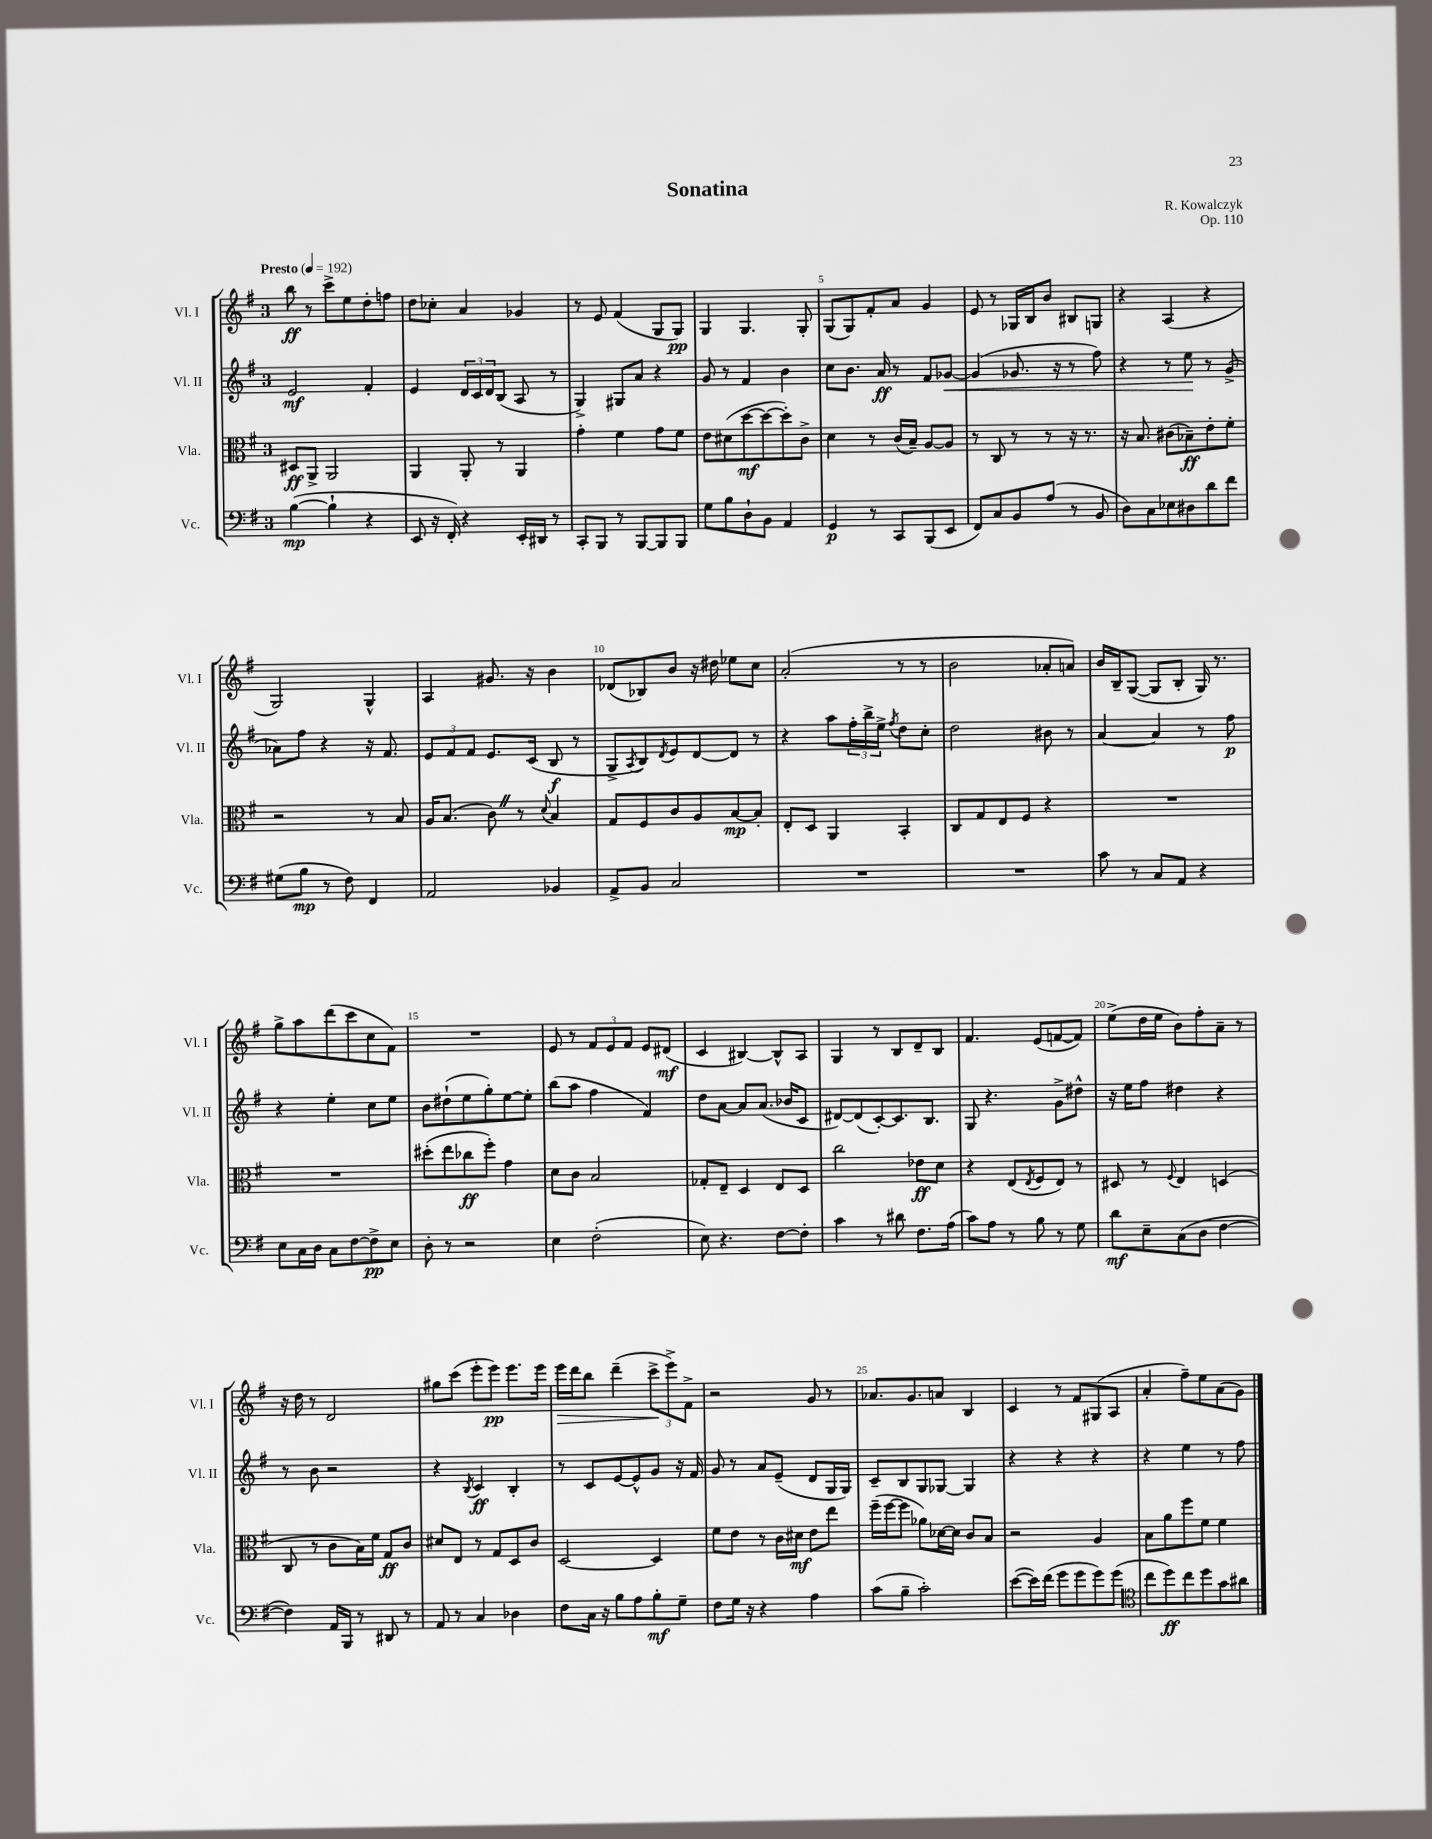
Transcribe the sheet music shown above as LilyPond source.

\header { title = "Sonatina" composer = "R. Kowalczyk" opus = "Op. 110" }
<<
\new StaffGroup <<
\new Staff = "s0" \with { instrumentName = "Vl. I" shortInstrumentName = "Vl. I" } {
    \clef treble \key g \major \once \override Staff.TimeSignature.style = #'single-digit \time 3/4 \tempo "Presto" 4 = 192
    b''8\ff r8 c'''8-> e''8 d''8-. f''8 |
    d''8 ces''8-. a'4 ges'4 |
    r8 e'8 fis'4( g8 g8\pp) |
    g4 g4. g8-. |
    g8( g8) fis'8-. a'8 g'4 |
    e'8 r8 ges16 b16 b'8 bis8 g8 |
    r4 a4( r4 |
    g2) g4-^ |
    a4 gis'8. r16 b'4 |
    des'8( bes8) b'8 r16 dis''16 ees''8 c''8 |
    a'2-.( r8 r8 |
    b'2 aes'8-. a'8) |
    b'16 b16-- g8~( g8 b8-. g16) r8. |
    g''8-> a''8 d'''8( c'''8 c''8 fis'8) |
    R2. |
    e'8 r8 \tuplet 3/2 { fis'8 e'8 fis'8 } e'8 dis'8\mf( |
    c'4 bis4~) bis8-^ a8 |
    g4 r8 b8 d'8-- b8 |
    fis'4. e'8( f'8~ f'8) |
    e''8->( d''16 e''16 b'8) fis''8-. a'8-- r8 |
    r16 d''16 r8 d'2 |
    gis''8 c'''8( e'''8-. e'''8\pp) e'''8. e'''16 |
    e'''16\> d'''16 b''8 d'''4--( \tuplet 3/2 { c'''8->\! e'''8->) fis'8-> } |
    r2 g'8 r8 |
    aes'8. g'8. a'8 b4 |
    c'4 r8 fis'8 gis8( a8 |
    a'4-. fis''8--) e''8 a'8( g'8) \bar "|." |
}
\new Staff = "s1" \with { instrumentName = "Vl. II" shortInstrumentName = "Vl. II" } {
    \clef treble \key g \major \once \override Staff.TimeSignature.style = #'single-digit \time 3/4
    e'2\mf fis'4-. |
    e'4 \tuplet 3/2 { d'16 c'16 d'16 } b8( a8 r8 |
    g4->) gis8 a'8 r4 |
    g'8 r8 fis'4 b'4 |
    c''8 b'8. a'16\ff r8 fis'8 ges'8~\< |
    ges'4( ges'8. r16 r8 fis''8) |
    r4 r8 e''8\! r8 g'8->( |
    aes'8) fis''8 r4 r16 fis'8. |
    \tuplet 3/2 { e'8 fis'8 fis'8 } e'8. c'16( b8\f r8 |
    g8-> \acciaccatura { a8 } b8) \acciaccatura { d'8 } e'8 d'8~ d'8 r8 |
    r4 a''8 \tuplet 3/2 { fis''16-. b''16-> e''16-> } \acciaccatura { fis''8 } d''8 c''8-. |
    d''2 bis'8 r8 |
    a'4~ a'4 r8 fis''8\p |
    r4 e''4-. c''8 e''8 |
    b'8 dis''8-!( e''8 g''8-.) e''8~ e''8-. |
    b''8( a''8 fis''4 fis'4) |
    d''8 a'8~ a'8 a'8.( bes'16 c'8 |
    dis'8~) dis'8( c'8~-.) c'8. b8. |
    g8 r4. g'8-> dis''8-^ |
    r16 e''16 fis''8 dis''4 r4 |
    r8 b'8 r2 |
    r4 \acciaccatura { b8 } c'4\ff b4-. |
    r8 c'8 e'8~ e'8-^ g'8 r16 fis'16 |
    g'8 r8 a'8 e'8--( d'8 g16 g16) |
    c'8-- b8 g8 ges8~ ges4 |
    r4 r4 r4 |
    r4 e''4 r8 fis''8 \bar "|." |
}
\new Staff = "s2" \with { instrumentName = "Vla." shortInstrumentName = "Vla." } {
    \clef alto \key g \major \once \override Staff.TimeSignature.style = #'single-digit \time 3/4
    dis8\ff a,8-> a,2 |
    a,4 a,8-. r8 a,4 |
    g'4-. fis'4 g'8 fis'8 |
    e'8 dis'8( d''8~\mf d''8~ d''8-.) c'8-> |
    d'4 r8 c'16( b16--) a8~ a8 |
    r8 c8 r8 r8 r16 r8. |
    r16 b8. cis'8( bes8--\ff) e'8-. fis'8-. |
    r2 r8 b8 |
    a16 b8.( c'8) \once \override BreathingSign.text = \markup { \musicglyph "scripts.caesura.straight" } \breathe r8 \appoggiatura { d'8 } b4 |
    g8 fis8 c'8 a8 b8~\mp b8-. |
    e8-. d8 a,4 b,4-. |
    c8 g8 e8 fis8 r4 |
    R2. |
    R2. |
    dis''8-.( e''8 ces''8\ff fis''8-.) g'4 |
    d'8 c'8 b2 |
    ges8-. e8-- d4 e8 d8 |
    c''2 ees'8\ff d'8 |
    r4 e8( \acciaccatura { e8 } fis8 e8) r8 |
    dis8 r8 \appoggiatura { fis8 } e4 d4( |
    c8 r8 c'8 b16) fis'16 g8\ff c'8 |
    dis'8 e8 r8 g8 d8 c'8 |
    d2~ d4 |
    fis'8 e'8 r8 c'16 dis'16\mf e'8 e''8 |
    fis''16--( fis''16~ fis''8 aes'8) des'16~ des'16 c'8 b8 |
    r2 a4 |
    b8 a'8 fis''8 fis'8 fis'4 \bar "|." |
}
\new Staff = "s3" \with { instrumentName = "Vc." shortInstrumentName = "Vc." } {
    \clef bass \key g \major \once \override Staff.TimeSignature.style = #'single-digit \time 3/4
    b4~\mp( b4-! r4 |
    e,8 r16 fis,16-.) r4 e,16-. dis,16 r8 |
    c,8-. b,,8 r8 b,,8~ b,,8 b,,8 |
    g8 b8 d8-! b,8 a,4 |
    g,4\p r8 c,8 b,,8( e,8 |
    fis,8) c8 b,8 a8( r8 b,8 |
    d8) c8 ees8 dis8 d'8 fis'8 |
    gis8( b8\mp r8 fis8) fis,4 |
    a,2 bes,4 |
    a,8-> b,8 c2 |
    R2. |
    R2. |
    c'8 r8 c8 a,8 r4 |
    e8 c16 d16 c8 fis8~ fis8->\pp e8 |
    d8-. r8 r2 |
    e4 fis2-.( |
    e8) r4. fis8~ fis8-. |
    c'4 r8 dis'8 fis8. a16( |
    c'8) a8 r8 b8 r8 g8 |
    d'8\mf e8-- c8( d8 fis4~ |
    fis4) a,16 b,,16 r8 dis,8 r8 |
    a,8 r8 c4 des4 |
    fis8 c16 r16 b8 a8 b8-.\mf g8-- |
    fis8 g16 r16 r4 a4 |
    c'8( b8-- c'2-.) |
    e'8~( e'16) fis'16( g'8 g'8 g'8) g'8( |
    \clef tenor c''8 d''8\ff) c''8 d''8 g'8 ais'8 \bar "|." |
}
>>
>>
\layout { \context { \Score \override BarNumber.break-visibility = ##(#f #t #t) barNumberVisibility = #(every-nth-bar-number-visible 5) } }
